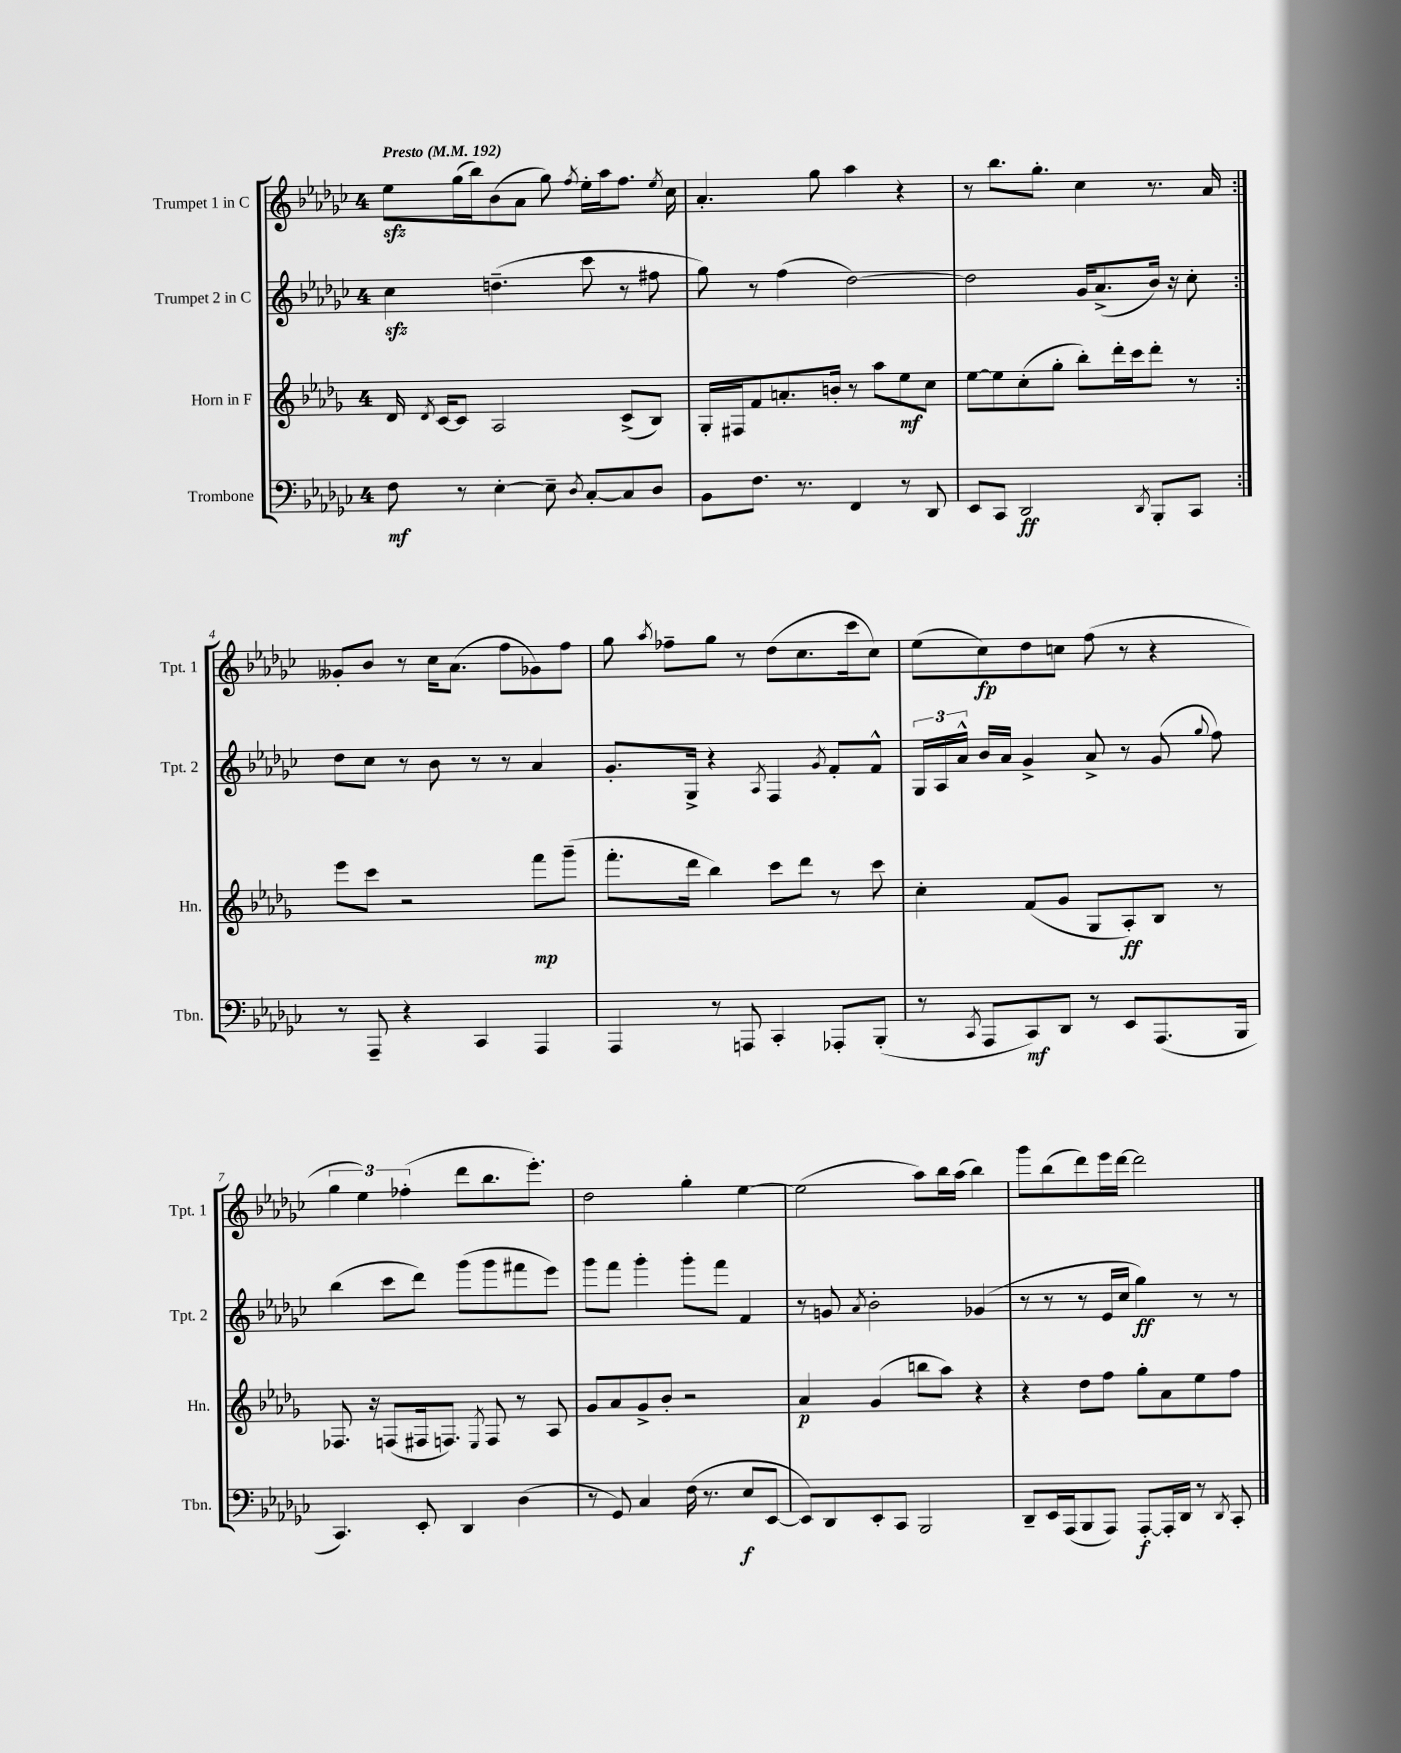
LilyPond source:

<<
\new StaffGroup <<
\new Staff = "s0" \with { instrumentName = "Trumpet 1 in C" shortInstrumentName = "Tpt. 1" } {
    \clef treble \key ges \major \once \override Staff.TimeSignature.style = #'single-digit \time 4/4 \tempo "Presto" 4 = 192
    \autoBeamOff \repeat volta 2 { ees''8[\sfz ges''16( bes''16) bes'8( aes'8] ges''8) \acciaccatura { f''8 } ees''16[-. aes''16 f''8.] \acciaccatura { ees''8 } ces''16 |
    aes'4.-. ges''8 aes''4 r4 |
    r8 bes''8.[ ges''8.]-. ces''4 r8. aes'16 | }
    geses'8[-. bes'8] r8 ces''16[ aes'8.]( f''8[ ges'8) f''8] |
    ges''8 \acciaccatura { aes''8 } fes''8[-- ges''8] r8 des''8[( ces''8. ces'''16 ces''8]) |
    ees''8[( ces''8\fp) des''8 c''8] f''8( r8 r4 |
    \tuplet 3/2 { ges''4 ees''4) fes''4-.( } des'''8[ bes''8. ees'''8.]-.) |
    des''2 ges''4-. ees''4~ |
    ees''2( aes''8[) bes''16 aes''16]( bes''4) |
    ges'''8[ bes''8( des'''8) ees'''16 des'''16]~ des'''2 \bar "|." |
}
\new Staff = "s1" \with { instrumentName = "Trumpet 2 in C" shortInstrumentName = "Tpt. 2" } {
    \clef treble \key ges \major \once \override Staff.TimeSignature.style = #'single-digit \time 4/4
    \autoBeamOff \repeat volta 2 { ces''4\sfz d''4.--( ces'''8 r8 fis''8 |
    ges''8) r8 f''4( des''2~) |
    des''2 ges'16[ aes'8.->( bes'16]) r16 ces''8-. | }
    des''8[ ces''8] r8 bes'8 r8 r8 aes'4 |
    ges'8.[-. ges16]-> r4 \acciaccatura { aes8 } f4 \acciaccatura { ges'8 } f'8[-. f'8]-^ |
    \tuplet 3/2 { ges16[ aes16 aes'16]-^ } bes'16[ aes'16] ges'4-> aes'8-> r8 ges'8( \appoggiatura { ges''8 } f''8) |
    bes''4( ces'''8[ des'''8]) ges'''8[( ges'''8 fis'''8 ees'''8]) |
    ges'''8[ f'''8] ges'''4-. ges'''8[-. f'''8] f'4 |
    r8 g'8 \acciaccatura { aes'8 } bes'2-. ges'4( |
    r8 r8 r8 ees'16[ ces''16] ges''4\ff) r8 r8 \bar "|." |
}
\new Staff = "s2" \with { instrumentName = "Horn in F" shortInstrumentName = "Hn." } {
    \clef treble \key des \major \once \override Staff.TimeSignature.style = #'single-digit \time 4/4
    \autoBeamOff \repeat volta 2 { des'16 \acciaccatura { des'8 } c'16[~ c'8] aes2 c'8[->( bes8]) |
    ges16[-. fis16 f'8 a'8.-. b'16]-. r8 aes''8[ ees''8\mf c''8] |
    ees''8[~ ees''8 c''8-.( ges''8]-. bes''8[-.) des'''16-. c'''16 des'''8]-. r8 | }
    ees'''8[ c'''8] r2 f'''8[\mp ges'''8]--( |
    f'''8.[-. des'''16] bes''4) c'''8[ des'''8] r8 c'''8 |
    c''4-. f'8[( ges'8] ges8[ aes8-.\ff) bes8] r8 |
    fes8. r16 f8[( fis16 f8.]) \acciaccatura { ees8 } f8 r8 aes8 |
    ges'8[ aes'8 ges'8-> bes'8]-. r2 |
    aes'4\p ges'4( b''8[ aes''8]) r4 |
    r4 des''8[ f''8] ges''8[-. aes'8 ees''8 f''8] \bar "|." |
}
\new Staff = "s3" \with { instrumentName = "Trombone" shortInstrumentName = "Tbn." } {
    \clef bass \key ges \major \once \override Staff.TimeSignature.style = #'single-digit \time 4/4
    \autoBeamOff \repeat volta 2 { f8\mf r8 ees4~-. ees8-- \acciaccatura { des8 } ces8[~-. ces8 des8] |
    bes,8[ f8.] r8. f,4 r8 des,8 |
    ees,8[ ces,8] des,2\ff \acciaccatura { des,8 } bes,,8[-. ces,8] | }
    r8 aes,,8-- r4 ces,4 aes,,4 |
    aes,,4 r8 a,,8 ces,4-. aes,,8[-. bes,,8]-.( |
    r8 \acciaccatura { ces,8 } aes,,8[ ces,8\mf) des,8] r8 ees,8[ aes,,8.( bes,,16] |
    ces,4.) ees,8-. des,4 des4( |
    r8 ges,8) ces4 f16( r8. ees8[\f ees,8]~ |
    ees,8[) des,8 ees,8-. ces,8] bes,,2 |
    des,8[-- ees,16 aes,,16( bes,,8 aes,,8]) aes,,8[~-.\f aes,,16-. des,16] r8 \acciaccatura { des,8 } ces,8-. \bar "|." |
}
>>
>>
